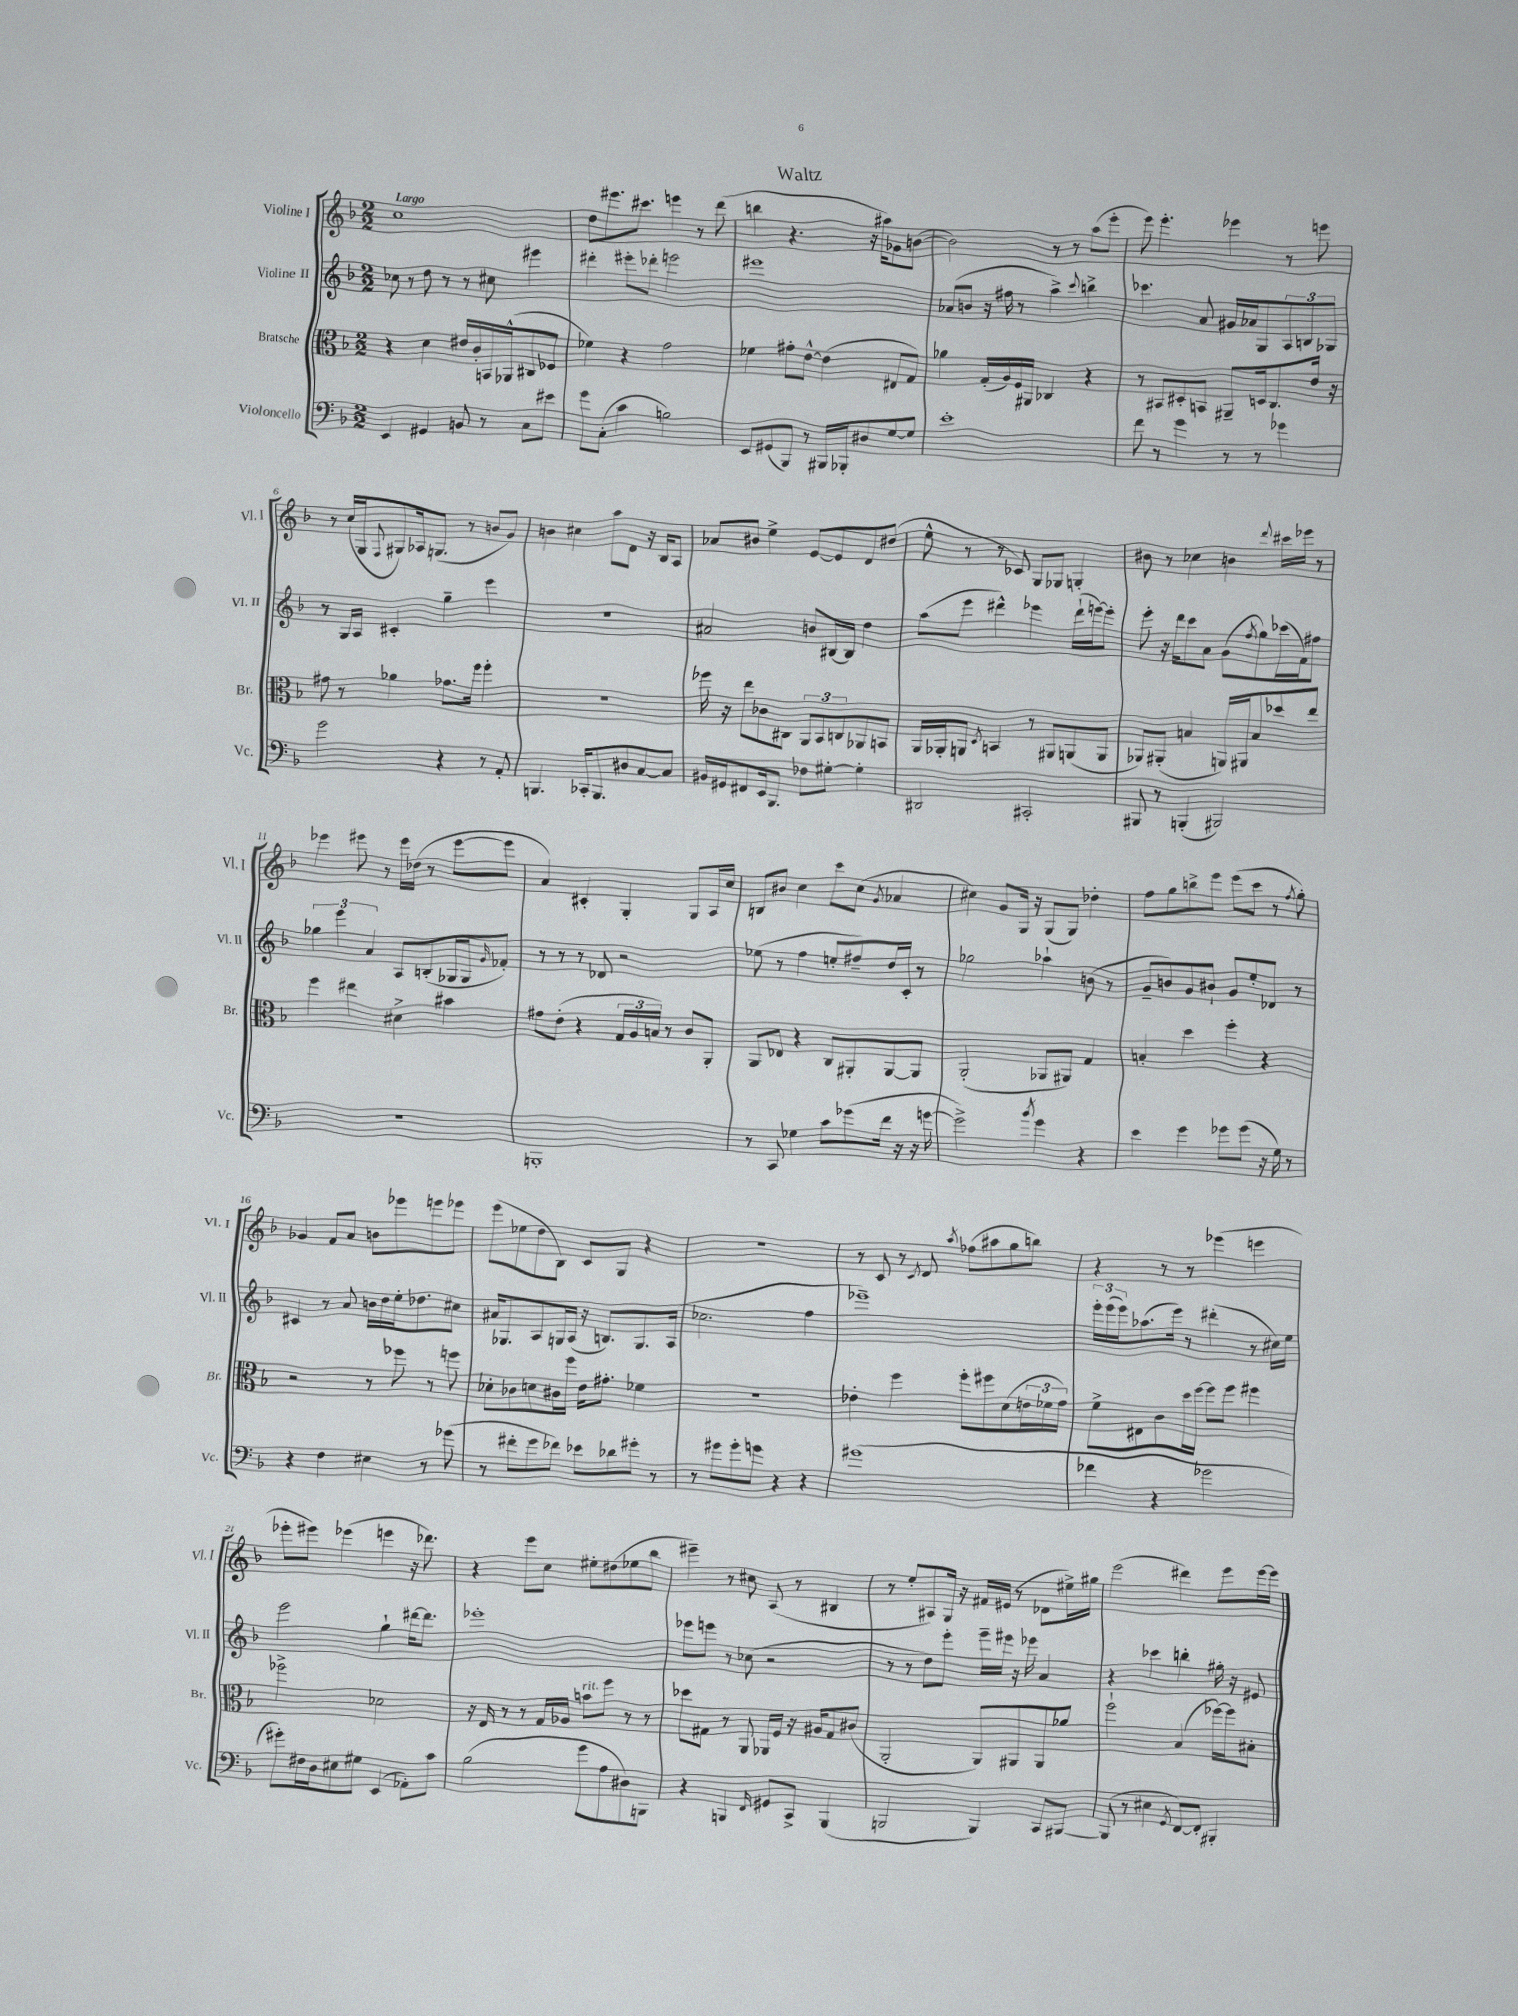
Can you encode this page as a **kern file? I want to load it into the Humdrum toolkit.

**kern	**kern	**kern	**kern
*part4	*part3	*part2	*part1
*staff4	*staff3	*staff2	*staff1
*I"Violoncello	*I"Bratsche	*I"Violine II	*I"Violine I
*I'Vc.	*I'Br.	*I'Vl. II	*I'Vl. I
*clefF4	*clefC3	*clefG2	*clefG2
*k[b-]	*k[b-]	*k[b-]	*k[b-]
*M2/2	*M2/2	*M2/2	*M2/2
=1	=1	=1	=1
!	!	!	!LO:TX:a:B:t=Largo
4EE/	4r	8cc-X\	1cc
.	.	8r	.
4GG#X/	4d\	8dd\	.
.	.	8r	.
8BBn/	16e#X/LL	8r	.
.	16c'/	.	.
8r	16BBn/	8cc#X\	.
.	(16AA-X^^/J	.	.
8C\L	8C#X/	4eee#X\	.
8e#X\J	8F-X/J	.	.
=2	=2	=2	=2
8g\L	4f-X\)	4ddd#X'\	8dd\L
(8C'\J	.	.	8.eee#X\
4c\	4r	8eee#X'\L	.
.	.	.	8.ccc#X\J
.	.	8ddd-X'\J	.
2Bn\)	2g\	2eeen\	4eeen\
.	.	.	8r
.	.	.	(8ddd\
=3	=3	=3	=3
8EE/L	4f-X\	1eee#X	4bbn\
(8GG#X/	.	.	.
8BBB-/J)	8g#X'\L	.	4.r
8r	[8e^^\J	.	.
16BBB#X/LL	(4e\]	.	.
16BBB-X'/J	.	.	.
8D#X/	.	.	16r
.	.	.	16aa#X\KL)
[8G/	8E#X/L	.	8g-X\
8G/J]	8G/J)	.	([8bn\J
=4	=4	=4	=4
1e'	4a-X\	(8a-X/L	2b\])
.	.	8bn/J	.
.	(16G'/LL	16r	.
.	16A/)	16ff#X\	.
.	16F/	8r	.
.	16AA#X/JJ	.	.
.	4C-X/	4aa^\)	8r
.	.	.	8r
.	.	8qqccc/	.
.	4r	4bbn^\	(8aa\L
.	.	.	8eee'\J
=5	=5	=5	=5
8f\	8r	4.ccc-X\	8eee\)
8r	8BB#X/L	.	4.eee'\
4g\	8D#X'/	.	.
.	8BBn/J	8a/	.
8r	8AA#X~/L	16g#X/LL	4eee-X\
.	.	16a-X/J	.
8r	16Dn/k	8G/	.
.	8.C/	.	.
4g-X\	.	12A/	8r
.	.	12Bn/	.
.	16e/Jk	.	8eeen\
.	.	12G-X/J	.
.	16r	.	.
!!LO:LB:g=z
=6	=6	=6	=6
2g\	8g#X\	8r	8r
.	8r	16G/LL	(16cc/LL
.	.	16A/JJ	16G/J
.	.	.	8qqF/
.	4a-X\	4c#X'/	8G#X/)
.	.	.	16A-X/k
.	.	.	(8.Gn/J
4r	8.g-X\L	4gg~\	.
.	.	.	8r
.	16ff\Jk	.	.
8r	4ff'\	4eee\	8bn/L
8AA'/	.	.	8g/J)
=7	=7	=7	=7
4.BBBn/	1r	1r	4bn\
.	.	.	4cc#X\
16CC-X'/KL	.	.	.
8.BBB/	.	.	.
.	.	.	8aa\L
8D#X/	.	.	8d\J
[8C/	.	.	16r
.	.	.	16B-/KL
8C/J]	.	.	8A/J
=8	=8	=8	=8
16BB#X/LL	16ff-X\	2a#X/	8a-X/L
16GG#X/J	16r	.	.
8FF#X/	8ee\L	.	8b#X/J
16EE/k	8c-X\	.	4ee^\
8.BBB-/J	.	.	.
.	8C#X\J	.	.
8F-X\L	12AA/L	8bn/L	[8e/L
.	12BB-/	.	.
[8G#X'\J	.	[16B#X/L	8e/]
.	12Cn/	.	.
.	.	16B#/JJ]	.
4G#'\]	8AA-X/	4dd\	8d/
.	8BBn/J	.	(8dd#X/J
=9	=9	=9	=9
2DD#X/	16AA/LL	(8aa\L	8ee^^\
.	16AA-X'/J	.	.
.	8AAn/J	8eee\J	8r
.	8qD/	.	.
.	4BBn/	4ddd#X^^\)	8r
.	.	.	8c-X/)
2CC#X'/	8r	4eee-X\	8G/L
.	8AA#X/L	.	8G-X/J
.	(8AAn/	(16ddd#`\LL	4Gn'/
.	.	[16eeen\J)	.
.	8AA/J	8eee'\J]	.
=10	=10	=10	=10
8BBB#X/	8AA-X/L)	8eee'\	8b#X\
8r	(8AA#X'/J	16r	8r
.	.	16ddd\KL	.
(4BBBn'/	4Bn/	8ccc\	4cc-X\
.	.	8a\J	.
2BBB#X/)	16AAn/LL)	(8g\L	4bn\
.	16AA#X/J	.	.
.	.	8qff/	.
.	8B/	8gg\)	.
.	.	.	8qqddd/
.	8dd-X/	(16ccc-X\L	16ccc#X\LL
.	.	16f\J)	16eee-X\JJ
.	8ee/J	8ff#X\J	8r
!!LO:LB:g=z
=11	=11	=11	=11
1r	4ff\	6gg-X\	4eee-X\
.	.	6eee\	.
.	4ee#X\	.	8eee#X\
.	.	6a/	.
.	.	.	8r
.	4d#X^\	8A/L	16eee#\LL
.	.	.	(16dd-X\JJ
.	.	(8Bn'/	8r
.	4b#X\	16G-X/L	[8eee#\L
.	.	16G-/J	.
.	.	16qqg/	.
.	.	8f-X'/J)	8eee#\J]
=12	=12	=12	=12
1BBBn'	8g#X\L	8r	4a/)
.	(8e'\J	8r	.
.	4r	8r	4c#X'/
.	.	8d-X/	.
.	24G/LL	2r	4G'/
.	24A/	.	.
.	24Bn/JJ)	.	.
.	8r	.	.
.	8c/L	.	8G/L
.	8AA'/J	.	16A/L
.	.	.	16cc/JJ
=13	=13	=13	=13
8r	8AA/L	(8ee-X\	8Bn/L
8CC/	8E-X/J	8r	8b#X/J
4G-X\	4r	4ff\	4cc\
8c\L	8C/L	8een'/L	8ccc\L
(8g-X\	8AA#X'/	8ff#X~/)	(8cc\J
.	.	.	8qg/
16f\Jk	[8AA#/	16dd/L	4a-X/
16r	.	16c'/JJ	.
16r	8AA#/J]	8r	.
[16gn\	.	.	.
=14	=14	=14	=14
2g^\])	(2AA'/	2gg-X\	4cc#X\)
.	.	.	8g/L
.	.	.	16G/Jk
.	.	.	16r
8qb-/	.	.	.
4g\	8AA-X/L	4aa-X`\	(8G/L
.	8AA#X/J)	.	8G/J)
4r	4G/	(8bn\	4dd-X'\
.	.	8r	.
=15	=15	=15	=15
4e\	4Bn'/	8g~/L	8ff\L
.	.	8bn/)	8gg\
4g\	4dd\	8g/	8bbn^\
.	.	8b#X`/J	8eee\J
8g-X\L	4ff'\	8g/L	(8eee\L
(8g-\J	.	8ee'/	8ccc\J
16r	4r	8d-X/J	8r
16G\)	.	.	.
.	.	.	8qff/
8r	.	8r	8gg'\)
!!LO:LB:g=z
=16	=16	=16	=16
4r	2r	4c#X/	4g-X/
4F\	.	8r	8f/L
.	.	8a/	8a/J
4E#X\	8r	16bn\LL	8bn\L
.	.	16dd\	.
.	8ff-X\	16ee'\J	8eee-X\
.	.	8.dd-X\	.
8r	8r	.	8eeen\
(8g-X\	8ffn\	8cc#X\J	8eee-X\J
=17	=17	=17	=17
8r	8d-X'\L	16a#X/KL	(8eee\L
.	.	8.G-X/	.
8f#X'\L	8c-X\	.	8ee-X\
8g\	8dn\	8A/	8dd\
8f-X\J)	16c#X\L	16Gn/L	8B-\J)
.	16ff\JJ	(16A/JJ	.
8e-X\L	16e\KL	16r	8c/L
.	8.g#X'\J	8.Bn/L)	.
8d-X\	.	.	8G/J
8g#X'\J	4f-X\	8.G/	4r
8r	.	.	.
.	.	(16A/Jk	.
=18	=18	=18	=18
8r	1r	2.cc-X\	1r
8g#X\L	.	.	.
8g#'\	.	.	.
8gn\J	.	.	.
4r	.	.	.
4r	.	4ff\	.
=19	=19	=19	=19
(1g#X	4e-X'\	1eee-X~)	8r
.	.	.	8c/
.	4ff\	.	8r
.	.	.	8qc/
.	.	.	8d/
.	.	.	8qaa/
.	8ff'\L	.	(8ff-X\L
.	8ff#X\	.	8aa#X\
.	(8d\	.	8gg\
.	24en\L	.	8bbn\J)
.	24f-X\	.	.
.	24g\JJ)	.	.
=20	=20	=20	=20
4f-X\	8f^\L	24eee'\LL	4r
.	.	(24eee\	.
.	.	24eee\J)	.
.	8E#X\	(8.aa-X\	.
4r	8c\	.	8r
.	.	16eee\Jk)	.
.	16dd\L	8r	8r
.	[16ff\JJ	.	.
2g-X\	8ff\L]	(4ddd#X'\	(4eee-X\
.	8ff\J	.	.
.	4ff#X\	8r	4eeen\
.	.	16cc#X\LL)	.
.	.	16ee\JJ	.
!!LO:LB:g=z
=21	=21	=21	=21
8g#X'\L)	2ff-X^\	2eee\	8eee-X'\L
16F#X\L	.	.	8eee#X\J)
16D\J	.	.	.
8E#X\	.	.	(4eee-X\
8G#X\J	.	.	.
(4EE/	2d-X\	4gg`\	4eeen\
8AA-X'\L)	.	[16ddd#X\KL	16r
.	.	8.ddd#\J]	8.ddd-X\)
8c\J	.	.	.
=22	=22	=22	=22
(2B-\	16r	1eee-X'	4r
.	16E/	.	.
.	8r	.	.
.	8r	.	8eee\L
.	16G/LL	.	8cc\J
.	16A-X/JJ	.	.
!	!LO:TX:a:i:t=rit.	!	!
8g\L	8bn\L	.	8ee#X'\L
8A\	8ff\J	.	(8dd#X\
8D#X\)	8r	.	8ee-X\
8BBBn\J	8r	.	8bb-\J
=23	=23	=23	=23
4r	8dd-X\L	8eee-X\L	4eee#X~\)
.	8G#X\J	8eeen\J	.
4BBBn/	8r	8r	8r
.	8AA/	(8cc-X\	8cc#X\
16qqFF/	.	.	.
8GG#X/L	16AA-X/LL	2r	(8A/
.	16F/JJ	.	.
8CC^/J	16r	.	8r
.	16A#X/KL	.	.
(4BBB/	8G#/	.	4B#X/
.	(8c#X/J	.	.
=24	=24	=24	=24
2BBBn/	2AA'/	8r	8r
.	.	8r	8ee'/L
.	.	8dd\L)	8A#X/)
.	.	8eee'\J	16G/Jk
.	.	.	16r
4BBB/)	8AA/L)	16eee~\LL	16f#X/LL
.	.	16eee#X\JJ	(16e#X/JJ
.	8AA#X/	16r	8r
.	.	16eee-X\	.
8CC/L	8AA#/	4a/	8d-X\L
[8BBB#X/J	8a-X/J	.	16ee#X^\L)
.	.	.	16gg#X\JJ
=25	=25	=25	=25
(8BBB#/]	2ff`\	4r	(2eee\
8r	.	.	.
4E#X\	.	4ccc-X\	.
8qGG/	.	.	.
[8FF/L)	(4B-/	4bbn'\	4ddd#X\)
8FF'/J]	.	.	.
4BBB#X'/	[16ff-X\LL)	16gg#X'\	8eee\L
.	16ff-\J]	16r	.
.	8B#X'\J	8e#X/	[16eee\L
.	.	.	16eee\JJ]
==	==	==	==
*-	*-	*-	*-
